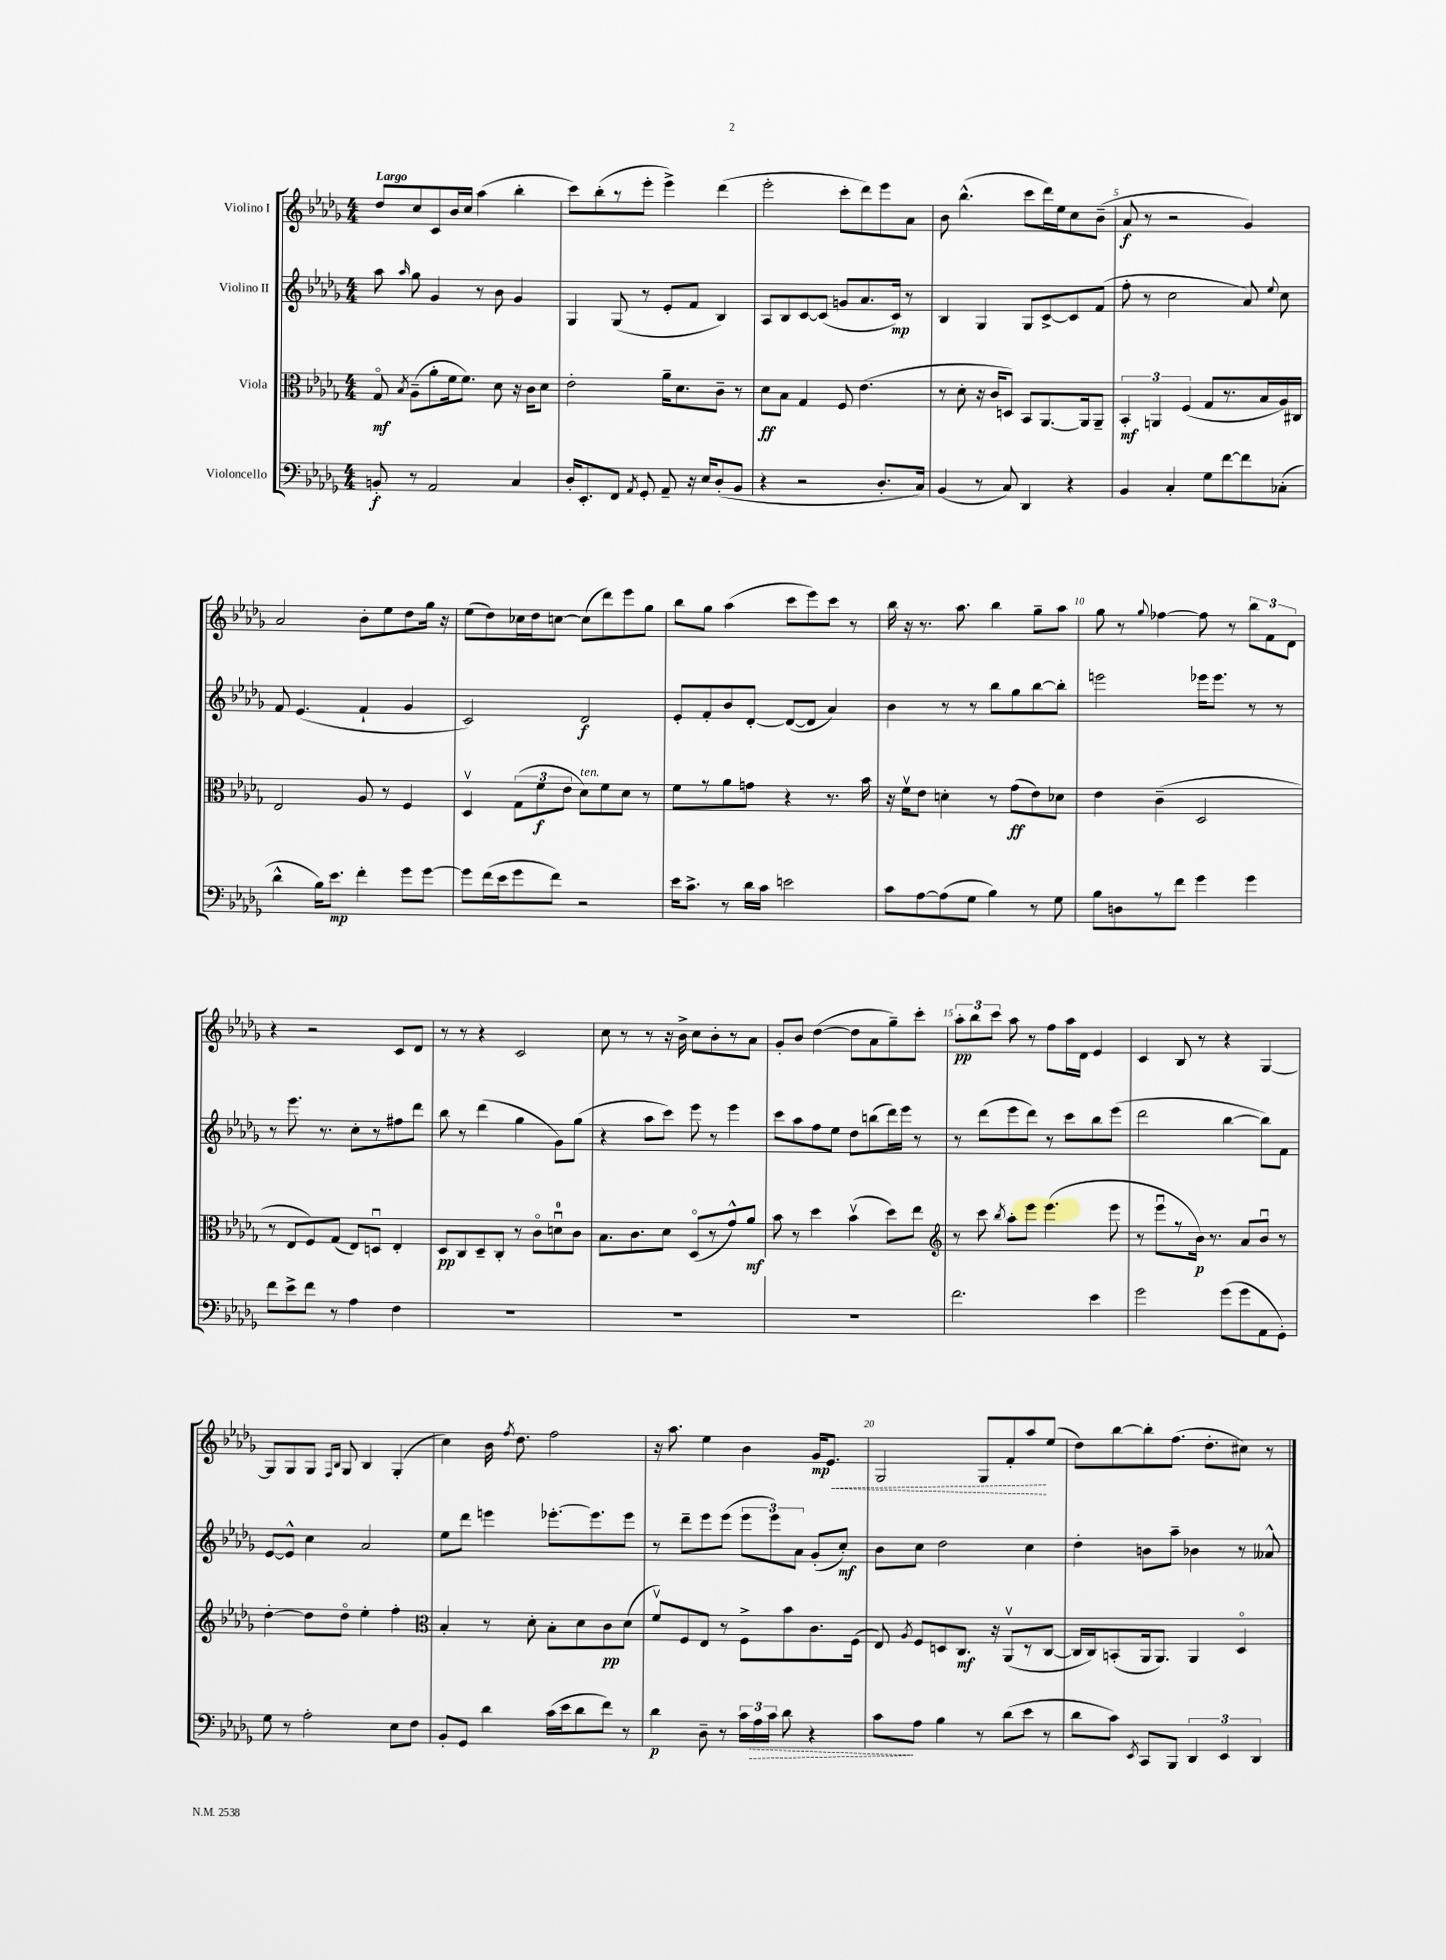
<<
\new StaffGroup <<
\new Staff = "s0" \with { instrumentName = "Violino I" } {
    \clef treble \key des \major \numericTimeSignature \time 4/4 \tempo "Largo"
    \autoBeamOff des''8[ c''8 c'8 bes'16 c''16] aes''4( bes''4-. |
    c'''8[) bes''8-.( r8 ees'''8]-. ees'''4->) des'''4( |
    ees'''2-. c'''8[-. des'''8) ees'''8 aes'8] |
    bes'8 bes''4.-^( c'''8[ des'''16) ees''16 c''8 bes'8]--( |
    aes'8\f r8 r2 ges'4) |
    aes'2 bes'8[-. ees''8 des''8 ges''16] r16 |
    ees''8[( des''8) ces''16 des''16 c''8]~ c''8[( des'''8) ees'''8 ges''8] |
    bes''8[ ges''8] aes''4( c'''8[ ees'''8) c'''8] r8 |
    bes''16 r16 r8. aes''8. bes''4 ges''8[-- aes''8] |
    ges''8 r8 \appoggiatura { ges''8 } fes''4~ fes''8 r8 \tuplet 3/2 { bes''8[ f'8 des'8] } |
    r4 r2 c'8[ des'8] |
    r8 r8 r4 c'2 |
    c''8 r8 r8 r16 bes'16-> c''8[ bes'8-. r8 aes'8] |
    ges'8[-. bes'8] des''4~( des''8[ aes'8 ges''8--) c'''8]-. |
    \tuplet 3/2 { aes''8[-.\pp bes''8 c'''8] } aes''8 r8 f''8[ aes''16 des'16] ees'4 |
    c'4 bes8 r8 r4 ges4~ |
    ges8[ ges8 ges8] \grace { f16[ bes16] } ges8 bes4 ges4-.( |
    c''4) bes'16 \acciaccatura { f''8 } des''8. f''2 |
    r16 aes''8. ees''4 bes'4 \once \override Hairpin.style = #'dashed-line ges'16[\mp\< ees'8.] |
    ges2 ges8[ f'8-. aes''8\! ees''8]( |
    des''8[) bes''8~ bes''8-. f''8.]( des''8.[-. cis''8]) r8 \bar "|." |
}
\new Staff = "s1" \with { instrumentName = "Violino II" } {
    \clef treble \key des \major \numericTimeSignature \time 4/4
    \autoBeamOff aes''8 \grace { aes''16 } ges''8 ges'4 r8 bes'8 ges'4 |
    ges4 ges8( r8 ees'8[-. f'8] bes4) |
    aes8[ bes8 c'8~ c'8]( g'8[ aes'8. c'16]\mp) r8 |
    bes4 ges4 ges8[ c'8~-> c'8 f'8]( |
    f''8-. r8 c''2 aes'8) \appoggiatura { ees''8 } c''8 |
    f'8 ees'4.( f'4-! ges'4 |
    c'2) des'2\f |
    ees'8[-. f'8-. bes'8 des'8]~-. des'8[~( des'8] aes'4) |
    bes'4 r8 r8 bes''8[ ges''8 bes''8~ bes''8]-. |
    e'''2 ees'''16[ ees'''8.] r8 r8 |
    r8 ees'''8. r8. c''8[-. r8 fis''8 des'''8] |
    bes''8 r8 des'''4( ges''4 ges'8[) ges''8]( |
    r4 aes''8[ c'''8]) ees'''8 r8 ees'''4 |
    c'''8[ aes''8 f''8 ees''8] des''8[ b''8( des'''16) ees'''16] r8 |
    r8 des'''8[( ees'''8 des'''8]) r8 c'''8[ bes''8 ees'''8]( |
    des'''2 bes''4~ bes''8[) f'8] |
    ees'8[~ ees'8]-^ c''4 aes'2 |
    ees''8[ des'''8] e'''4 ees'''8.[~-. ees'''8. ees'''8] |
    r8 des'''8[-- ees'''8 ees'''8]( \tuplet 3/2 { ees'''8[ ees'''8) aes'8] } ges'8[-.( c''8]-.\mf) |
    bes'8[ c''8] des''2 c''4 |
    des''4-. b'8[ aes''8]-- bes'4 r8 aeses'8-^ \bar "|." |
}
\new Staff = "s2" \with { instrumentName = "Viola" } {
    \clef alto \key des \major \numericTimeSignature \time 4/4
    \autoBeamOff ges8\flageolet\mf \acciaccatura { bes8 } aes8[--( aes'8-. f'16 f'8.]) des'8 r16 c'16[ des'8] |
    ees'2-. aes'16[-- des'8. c'8]-- r8 |
    des'8[\ff bes8] ges4 f8 ees'4.( |
    r8 des'8-. r16 c'16[ d8]) bes,8[ aes,8.~ aes,16 aes,8]-- |
    \tuplet 3/2 { bes,4-.\mf a,4 f4( } ges8[ r8. bes16 aes16) cis16] |
    ees2 aes8 r8 f4 |
    des4\upbow \tuplet 3/2 { ges8[( f'8\f ees'8] } des'8[^\markup { \italic "ten." }) f'8 des'8] r8 |
    f'8[ r8 aes'8 g'8] r4 r8. bes'16 |
    r16 f'16[\upbow ees'8] d'4-. r8 ges'8[\ff( ees'8) des'8] |
    ees'4 c'4--( des2 |
    r8 ees8[ f8) ges8]( ees8[) d8]\downbow ees4-. |
    des8[\pp c8 des8-- c8]-. r8 c'8[\flageolet d'8-0\downbow c'8] |
    bes8.[ c'8. des'8] des8[\flageolet( r8 ges'8-^) aes'8]\mf |
    bes'8 r8 des''4 bes'4\upbow( des''8[) ees''8] |
    \clef treble r8 c'''8 \acciaccatura { bes''8 } aes''8[-. ees'''8] ees'''4.( ees'''8 |
    r8 ees'''8[\downbow r8 bes'16]\p) r8. aes'8[ bes'8]\downbow r8 |
    des''4~-. des''8[ des''8]\flageolet ees''4-. f''4-. |
    \clef alto bes4-. r8 des'8-. bes8[-. des'8 c'8\pp des'8]( |
    f'8[\upbow) f8 ees8] r8 f8[-> bes'8 c'8. f16]( |
    ees8) \acciaccatura { aes8 } f8[ d8 c8.]\mf r16 aes,8[\upbow( r8 c8]~ |
    c16[ c16) b,8-.( aes,16 aes,8.]) aes,4 des4\flageolet \bar "|." |
}
\new Staff = "s3" \with { instrumentName = "Violoncello" } {
    \clef bass \key des \major \numericTimeSignature \time 4/4
    \autoBeamOff b,8-.\f r8 aes,2 c4 |
    des16[-. ees,8.-. f,8] \acciaccatura { aes,8 } ges,8-. aes,8-- r16 ees16[ des8-.( bes,8] |
    r4 r2 des8.[-. c16]) |
    bes,4( r8 c8) des,4 r4 |
    bes,4 c4-. ges8[ f'8~ f'8 ces8]-.( |
    des'4-^ bes16[) ees'8.]\mp f'4-. ges'8[ ges'8]~ |
    ges'8[ f'16( ees'16 ges'8 f'8]) r2 |
    ees'16[ c'8.]-> r8 des'16[ c'16] e'2 |
    c'8[ aes8~ aes8( ges8] bes4) r8 ges8 |
    bes8[ d8 r8 f'8] ges'4 ges'4 |
    f'8[ ees'8-> f'8] r8 aes4 f4 |
    R1 |
    R1 |
    R1 |
    f'2. ees'4 |
    ges'2 ges'8[( ges'8 aes,8 ges,8]-.) |
    ges8 r8 aes2-. ees8[ f8] |
    bes,8[-. ges,8] des'4 c'16[( ees'16 des'8 f'8]) r8 |
    des'4\p des8-- r8 \tuplet 3/2 { c'16[ \once \override Hairpin.style = #'dashed-line aes16\> c'16] } des'8 r4 |
    c'8[\! aes8] bes4 r8 des'8[( ees'8] r8 |
    des'8[ c'8]) \acciaccatura { ees,8 } c,8[ bes,,8] \tuplet 3/2 { des,4 ees,4 des,4 } \bar "|." |
}
>>
>>
\layout { \context { \Score \override BarNumber.break-visibility = ##(#f #t #t) barNumberVisibility = #(every-nth-bar-number-visible 5) } }
